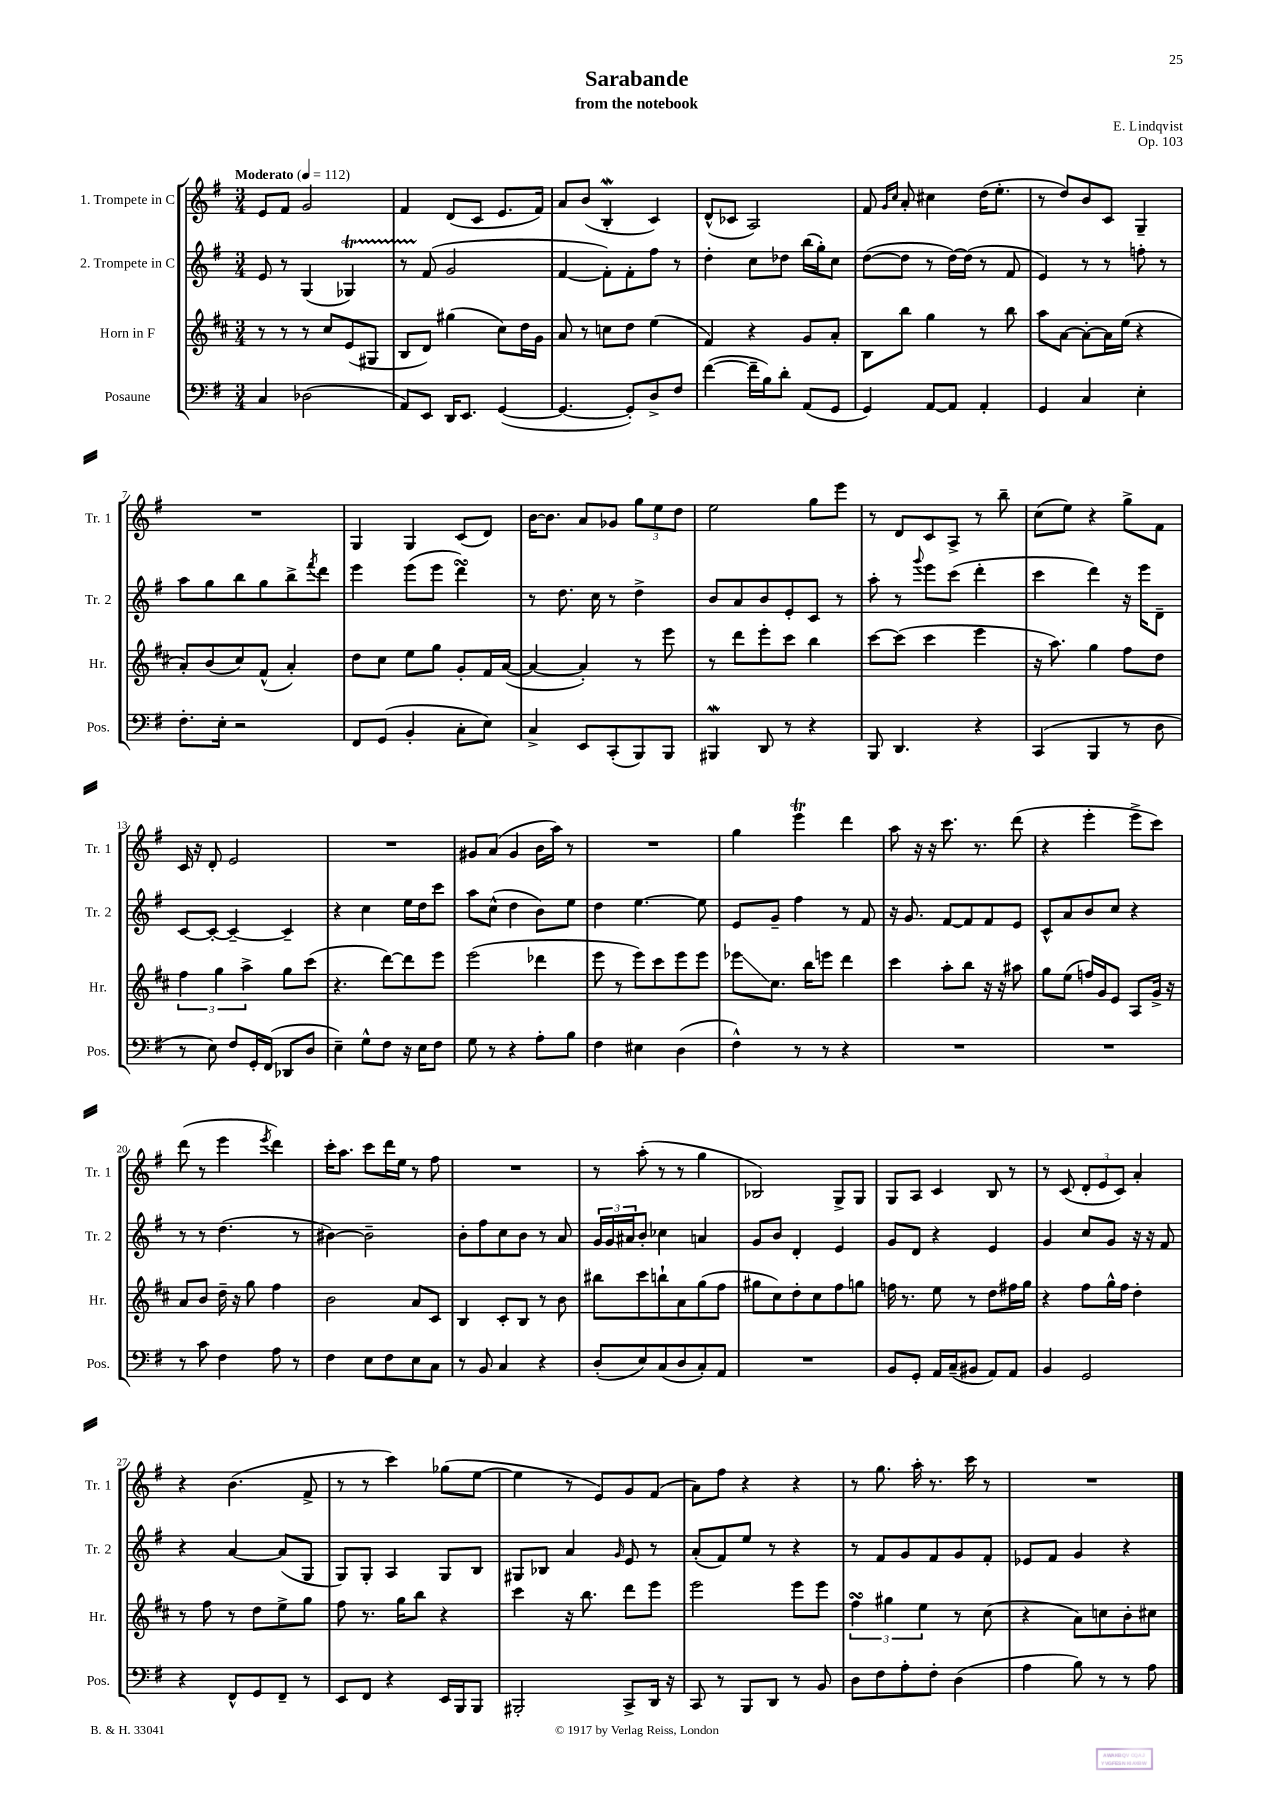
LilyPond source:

\header { title = "Sarabande" composer = "E. Lindqvist" subtitle = "from the notebook" opus = "Op. 103" }
<<
\new StaffGroup <<
\new Staff = "s0" \with { instrumentName = "1. Trompete in C" shortInstrumentName = "Tr. 1" } {
    \clef treble \key g \major \numericTimeSignature \time 3/4 \tempo "Moderato" 4 = 112
    e'8 fis'8 g'2 |
    fis'4 d'8( c'8 e'8. fis'16) |
    a'8 b'8( b4-.\mordent c'4) |
    d'8-^( ces'8 a2) |
    fis'8 \grace { g'16 c''16 } a'8-. cis''4 d''16( e''8.-. |
    r8 d''8) b'8 c'8 g4-- |
    R2. |
    g4 g4 c'8( d'8) |
    b'16~ b'8. a'8 ges'8 \tuplet 3/2 { g''8 e''8 d''8 } |
    e''2 g''8 e'''8 |
    r8 d'8 c'8 a8-> r8 b''8-- |
    c''8( e''8) r4 g''8-> fis'8 |
    c'16 r16 d'8-. e'2 |
    R2. |
    gis'8 a'8( gis'4 b'16 a''16) r8 |
    R2. |
    g''4 e'''4\trill d'''4 |
    a''8 r16 r16 c'''8. r8. d'''8( |
    r4 e'''4-. e'''8-> c'''8) |
    d'''8( r8 e'''4 \acciaccatura { e'''8 } d'''4) |
    c'''16-. a''8. c'''8 d'''16 e''16 r8 fis''8 |
    R2. |
    r8 a''8-.( r8 r8 g''4 |
    bes2) g8-> g8 |
    g8 a8 c'4 b8 r8 |
    r8 c'8( \tuplet 3/2 { d'8-. e'8 c'8) } a'4-. |
    r4 b'4.( fis'8-> |
    r8 r8 c'''4) ges''8( e''8~ |
    e''4 r8 e'8) g'8 fis'8( |
    a'8) fis''8 r4 r4 |
    r8 g''8. a''16-. r8. c'''16 r8 |
    R2. \bar "|." |
}
\new Staff = "s1" \with { instrumentName = "2. Trompete in C" shortInstrumentName = "Tr. 2" } {
    \clef treble \key g \major \numericTimeSignature \time 3/4
    e'8 r8 g4( ges4\startTrillSpan) |
    r8 fis'8\stopTrillSpan( g'2 |
    fis'4~ fis'8-.) fis'8-. fis''8 r8 |
    d''4-. c''8 des''8 b''16( g''16-.) c''8 |
    d''8~( d''8 r8 d''16~) d''16( r8 fis'8 |
    e'4) r8 r8 f''8-. r8 |
    a''8 g''8 b''8 g''8 b''8-> \acciaccatura { fis'''8 } d'''8 |
    e'''4 e'''8( e'''8 d'''4\turn) |
    r8 d''8. c''16 r8 d''4-> |
    b'8 a'8 b'8 e'8-. c'8 r8 |
    a''8-. r8 \appoggiatura { g'''8 } e'''8 c'''8( d'''4-. |
    c'''4 d'''4) r16 e'''16 d'8-- |
    c'8~ c'8~-. c'4~-- c'4-- |
    r4 c''4 e''16 d''16 c'''8 |
    a''8 c''8-^( d''4 b'8) e''8 |
    d''4 e''4.~ e''8 |
    e'8 g'8-- fis''4 r8 fis'8 |
    r16 g'8. fis'8~ fis'8 fis'8 e'8 |
    c'8-^ a'8 b'8 c''8 r4 |
    r8 r8 d''4.( r8 |
    bis'4~) bis'2-- |
    b'8-. fis''8 c''8 b'8 r8 a'8 |
    \tuplet 3/2 { g'16 g'16 ais'16 } b'8-. ces''4 a'4 |
    g'8 b'8 d'4-. e'4 |
    g'8 d'8 r4 e'4 |
    g'4 c''8 g'8 r16 r16 fis'8 |
    r4 a'4~ a'8( g8 |
    g8) g8-. a4 g8 b8 |
    gis8 bes8 a'4 \grace { g'16 } e'8 r8 |
    a'8-.( fis'8) e''8 r8 r4 |
    r8 fis'8 g'8 fis'8 g'8 fis'8-. |
    ees'8 fis'8 g'4 r4 \bar "|." |
}
\new Staff = "s2" \with { instrumentName = "Horn in F" shortInstrumentName = "Hr." } {
    \clef treble \key d \major \numericTimeSignature \time 3/4
    r8 r8 r8 cis''8 e'8( gis8 |
    b8 d'8) gis''4( cis''8) d''16 g'16 |
    a'8 r8 c''8 d''8 e''4( |
    fis'4) r4 g'8 a'8-. |
    b8 b''8 g''4 r8 b''8 |
    a''8 a'8~ a'8~-. a'16 e''16( r4 |
    a'8-.) b'8( cis''8) fis'8-^( a'4-.) |
    d''8 cis''8 e''8 g''8 g'8-. fis'16 a'16~( |
    a'4~ a'4-.) r8 e'''8 |
    r8 d'''8 e'''8-. cis'''8 b''4 |
    cis'''8~ cis'''8( cis'''4 e'''4 |
    r16 a''8.) g''4 fis''8 d''8 |
    \tuplet 3/2 { fis''4 g''4 a''4-> } g''8 cis'''8( |
    r4. d'''8~) d'''8 e'''8 |
    e'''2( des'''4 |
    e'''8 r8 e'''8) cis'''8 e'''8 e'''8 |
    ees'''8\glissando cis''8. b''16 e'''8 d'''4 |
    cis'''4 a''8-. b''8 r16 r16 ais''8 |
    g''8 e''8( f''16) g'16 e'8 a8 g'16-> r16 |
    a'8 b'8 d''16-- r16 g''8 fis''4 |
    b'2 a'8 cis'8 |
    b4 cis'8-. b8 r8 b'8 |
    bis''8 cis'''8 b''8-! a'8 g''8( fis''8 |
    gis''8 cis''8) d''8-. cis''8 fis''8 g''8 |
    f''16 r8. e''8 r8 d''8 fis''16 g''16 |
    r4 fis''8 g''16-^ fis''16 d''4-. |
    r8 fis''8 r8 d''8 e''8-> g''8 |
    fis''8 r8. g''16 b''8 r4 |
    cis'''4 r16 b''8. d'''8 e'''8 |
    e'''2 e'''8 e'''8 |
    \tuplet 3/2 { fis''4\turn gis''4 e''4 } r8 cis''8( |
    r4 a'8) c''8 b'8-. cis''8 \bar "|." |
}
\new Staff = "s3" \with { instrumentName = "Posaune" shortInstrumentName = "Pos." } {
    \clef bass \key g \major \numericTimeSignature \time 3/4
    c4 des2( |
    a,8) e,8 d,16 e,8. g,4~( |
    g,4.~ g,8-.) d8-> fis8 |
    fis'4~( fis'16-- b16) d'8-. a,8( g,8 |
    g,4) a,8~ a,8 a,4-. |
    g,4 c4 e4-. |
    fis8.-. e16-. r2 |
    fis,8 g,8( b,4-. c8-. e8) |
    c4-> e,8 c,8-.( b,,8) b,,8 |
    bis,,4\mordent d,8 r8 r4 |
    b,,8 d,4. r4 |
    c,4( b,,4 r8 d8 |
    r8 e8) fis8 g,16-. fis,16( des,8 d8 |
    e4--) g8-^ fis8 r16 e16 fis8 |
    g8 r8 r4 a8-. b8 |
    fis4 eis4 d4( |
    fis4-^) r8 r8 r4 |
    R2. |
    R2. |
    r8 c'8 fis4 a8 r8 |
    fis4 e8 fis8 e8 c8 |
    r8 b,8 c4 r4 |
    d8-.( e8) c8( d8 c8-.) a,8 |
    R2. |
    b,8 g,8-. a,16 c16--( bis,8 a,8) a,8 |
    b,4 g,2 |
    r4 fis,8-^ g,8 fis,8-- r8 |
    e,8 fis,8 r4 e,16 b,,16 b,,8 |
    bis,,2-. c,8-> d,16 r16 |
    c,8 r8 b,,8 d,8 r8 b,8 |
    d8 fis8 a8-. fis8-. d4( |
    a4 b8) r8 r8 a8 \bar "|." |
}
>>
>>
